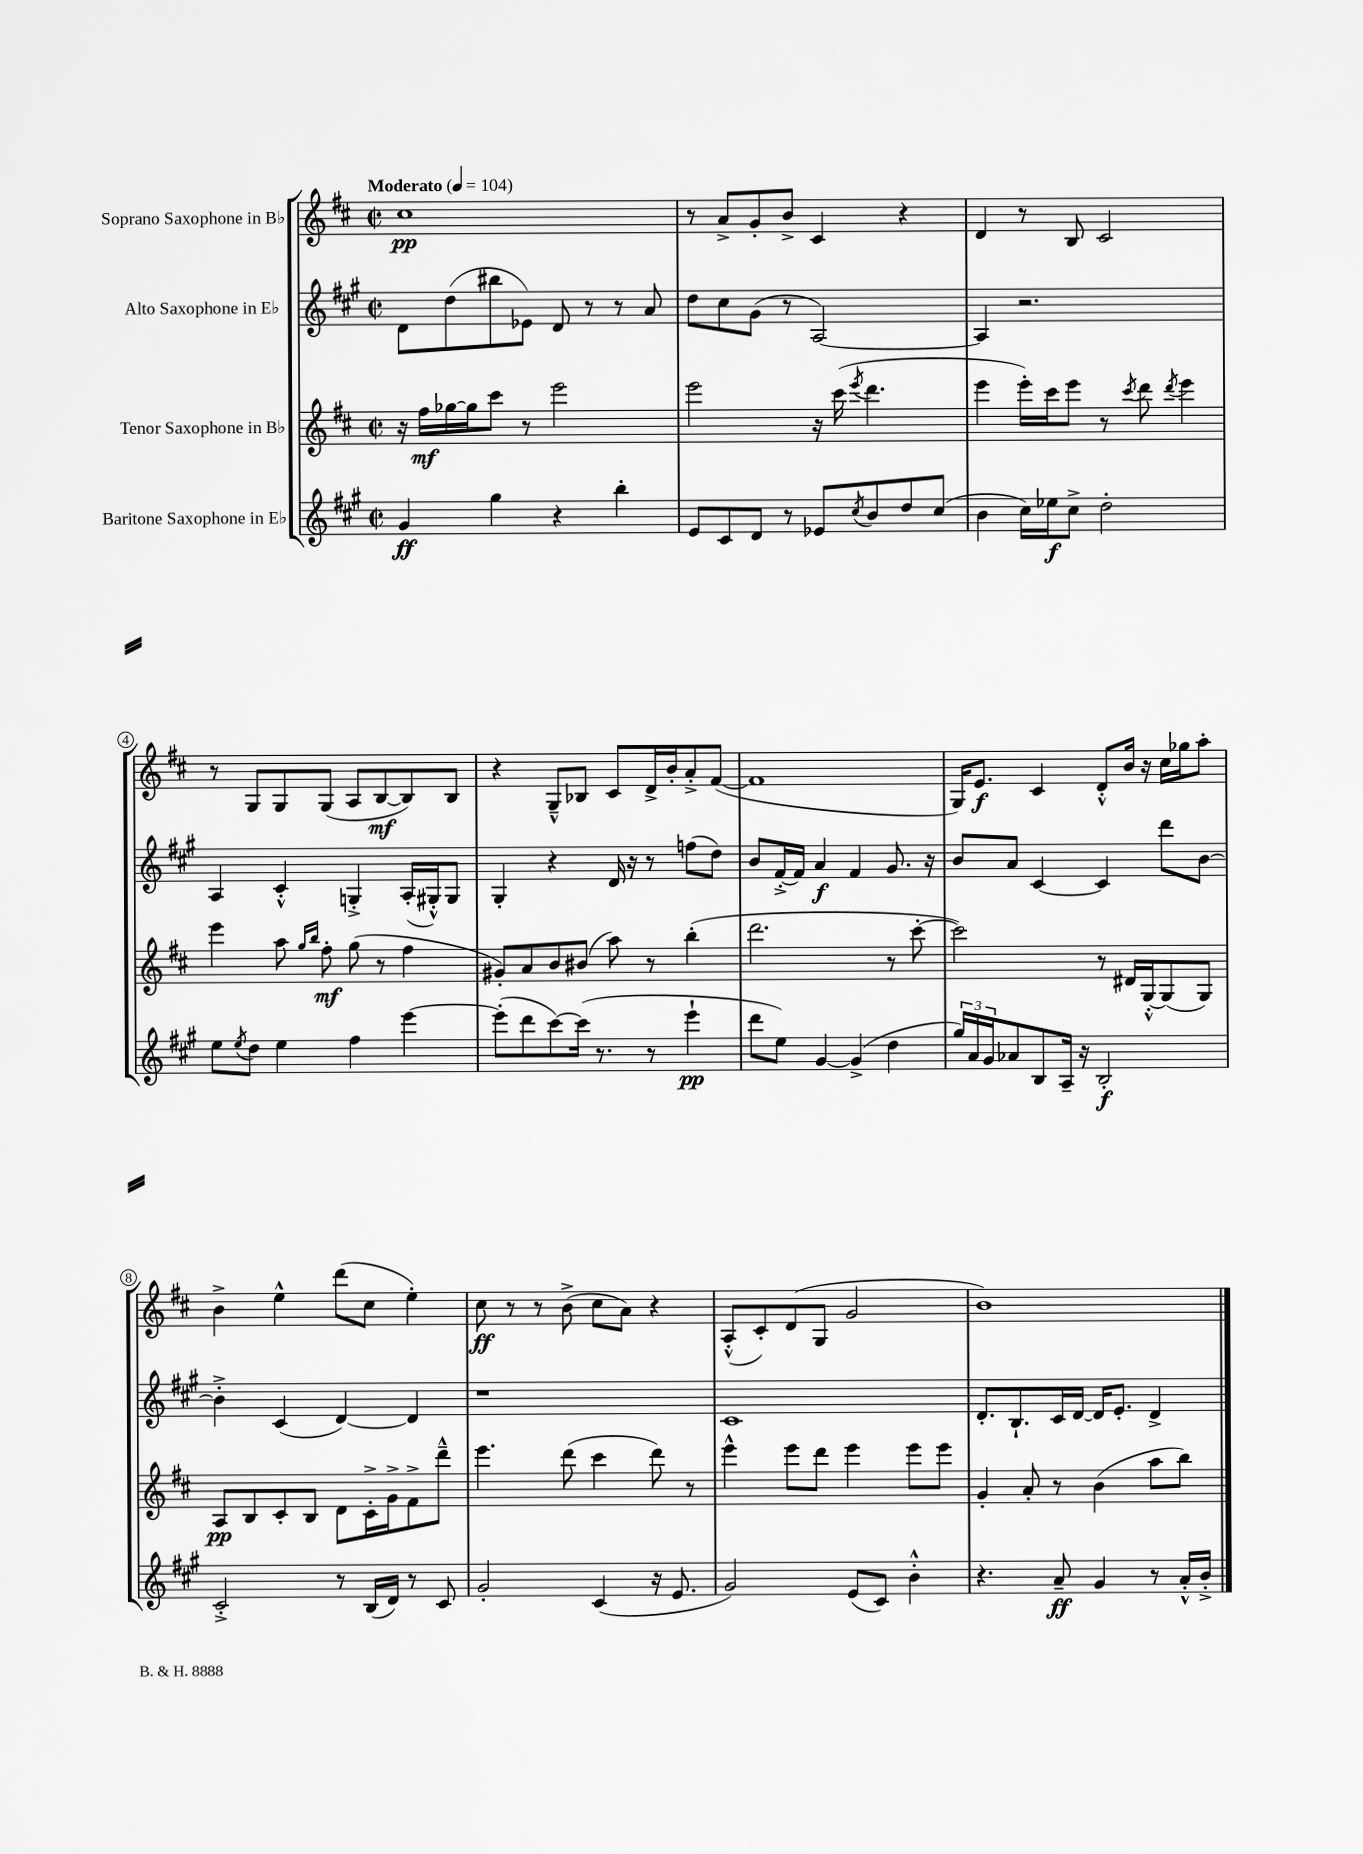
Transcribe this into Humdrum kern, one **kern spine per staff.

**kern	**kern	**kern	**kern
*staff4	*staff3	*staff2	*staff1
*clefG2	*clefG2	*clefG2	*clefG2
*k[f#c#g#]	*k[f#c#]	*k[f#c#g#]	*k[f#c#]
*M2/2	*M2/2	*M2/2	*M2/2
*met(c|)	*met(c|)	*met(c|)	*met(c|)
*MM104	*MM104	*MM104	*MM104
4g#/	16r	8d\L	1cc#
.	16ff#\LL	.	.
.	[16gg-\	(8dd\	.
.	16gg-\]J	.	.
4gg#\	8ccc#\J	8bb#\	.
.	8r	8e-\J)	.
4r	2eee\	8d/	.
.	.	8r	.
4bb'\	.	8r	.
.	.	8a/	.
=	=	=	=
8e/L	2eee\	8dd\L	8r
8c#/	.	8cc#\	8a^/L
8d/J	.	(8g#\J	8g'/
8r	.	8r	8b^/J
8e-/L	16r	[2A/)	4c#/
.	(16ccc#\	.	.
8qcc#/	8qeee/	.	.
8b/	4.ddd\	.	.
8dd/	.	.	4r
(8cc#/J	.	.	.
=	=	=	=
4b\	4eee\	4A/]	4d/
16cc#\LL)	16eee'\LL)	2.r	8r
16ee-\J	16ccc#\J	.	.
8cc#^\J	8eee\J	.	8B/
2dd'\	8r	.	2c#/
.	8qccc#/	.	.
.	8ddd\	.	.
.	8qddd/	.	.
.	4eee\	.	.
=	=	=	=
8ee\L	4eee\	4A/	8r
8qee/	.	.	.
8dd\J	.	.	8G/L
4ee\	8aa\	4c#'^^/	8G/
.	16qqgg/LL	.	.
.	16qqbb/JJ	.	.
.	8ff#'\	.	(8G/J
4ff#\	(8gg\	4G'^/	8A/L
.	8r	.	[8B/
[4eee\	4ff#\	(16A'/LL	8B/])
.	.	16G#'^^/J)	.
.	.	8G#/J	8B/J
=	=	=	=
(8eee'\]L	8g#'/L)	4G#'/	4r
8ddd\	8a/	.	.
[8ccc#\)	8b/	4r	8G~^^/L
(16ccc#\]Jk	(8b#/J	.	8B-/J
8.r	.	.	.
.	8aa\)	16d/	8c#/L
.	.	16r	.
8r	8r	8r	16d^/L
.	.	.	16b'/J
4eee`\	(4bb'\	(8ff\L	8a'^/
.	.	8dd\J)	([8f#/J
=	=	=	=
8ddd\L	2.ddd\	8b/L	1f#]
8ee\J)	.	[16f#'^/L	.
.	.	16f#/]JJ	.
[4g#/	.	4a/	.
(4g#^/]	.	4f#/	.
4dd\	8r	8.g#/	.
.	[8ccc#'\	.	.
.	.	16r	.
=	=	=	=
24gg#/LL)	2ccc#\])	8b/L	16G/LK)
24a/	.	.	.
.	.	.	8.e/J
24g#/J	.	.	.
8a-/	.	8a/J	.
8B/	.	[4c#/	4c#/
16A~/Jk	.	.	.
16r	.	.	.
2B'/	8r	4c#/]	8d'^^/L
.	16d#/LL	.	16b/Jk
.	[16G'^^/J	.	16r
.	(8G/]	8ddd\L	16cc#\LL
.	.	.	16gg-\J
.	8G/J)	[8b\J	8aa'\J
=	=	=	=
2c#'^/	8A/L	4b'^\]	4b^\
.	8B/	.	.
.	8c#'/	(4c#/	4ee^^\
.	8B/J	.	.
8r	8d\L	[4d/)	(8ddd\L
(16B/LL	16c#'^\L	.	8cc#\J
16d/JJ)	16g^\J	.	.
8r	8f#^\	4d/]	4ee'\)
8c#/	8ddd~^^\J	.	.
=	=	=	=
2g#'/	4.eee\	1r	8cc#\
.	.	.	8r
.	.	.	8r
.	(8ddd\	.	(8b^\
(4c#/	4ccc#\	.	8cc#\L
.	.	.	8a\J)
16r	8ddd\)	.	4r
8.e/	.	.	.
.	8r	.	.
=	=	=	=
2g#/)	4eee^^\	1c#	(8A'^^/L
.	.	.	8c#'/)
.	8eee\L	.	(8d/
.	8ddd\J	.	8G/J
(8e/L	4eee\	.	2g/
8c#/J)	.	.	.
4b'^^\	8eee\L	.	.
.	8eee\J	.	.
=	=	=	=
4.r	4g'/	8.d'/L	1b)
.	.	8.B`/	.
.	8a'/	.	.
8a~/	8r	16c#/L	.
.	.	[16d/JJ	.
4g#/	(4b\	16d/]LK	.
.	.	8.e'/J	.
8r	8aa\L	4d^/	.
16a'^^/LL	8bb\J)	.	.
16b'^/JJ	.	.	.
==	==	==	==
*-	*-	*-	*-
